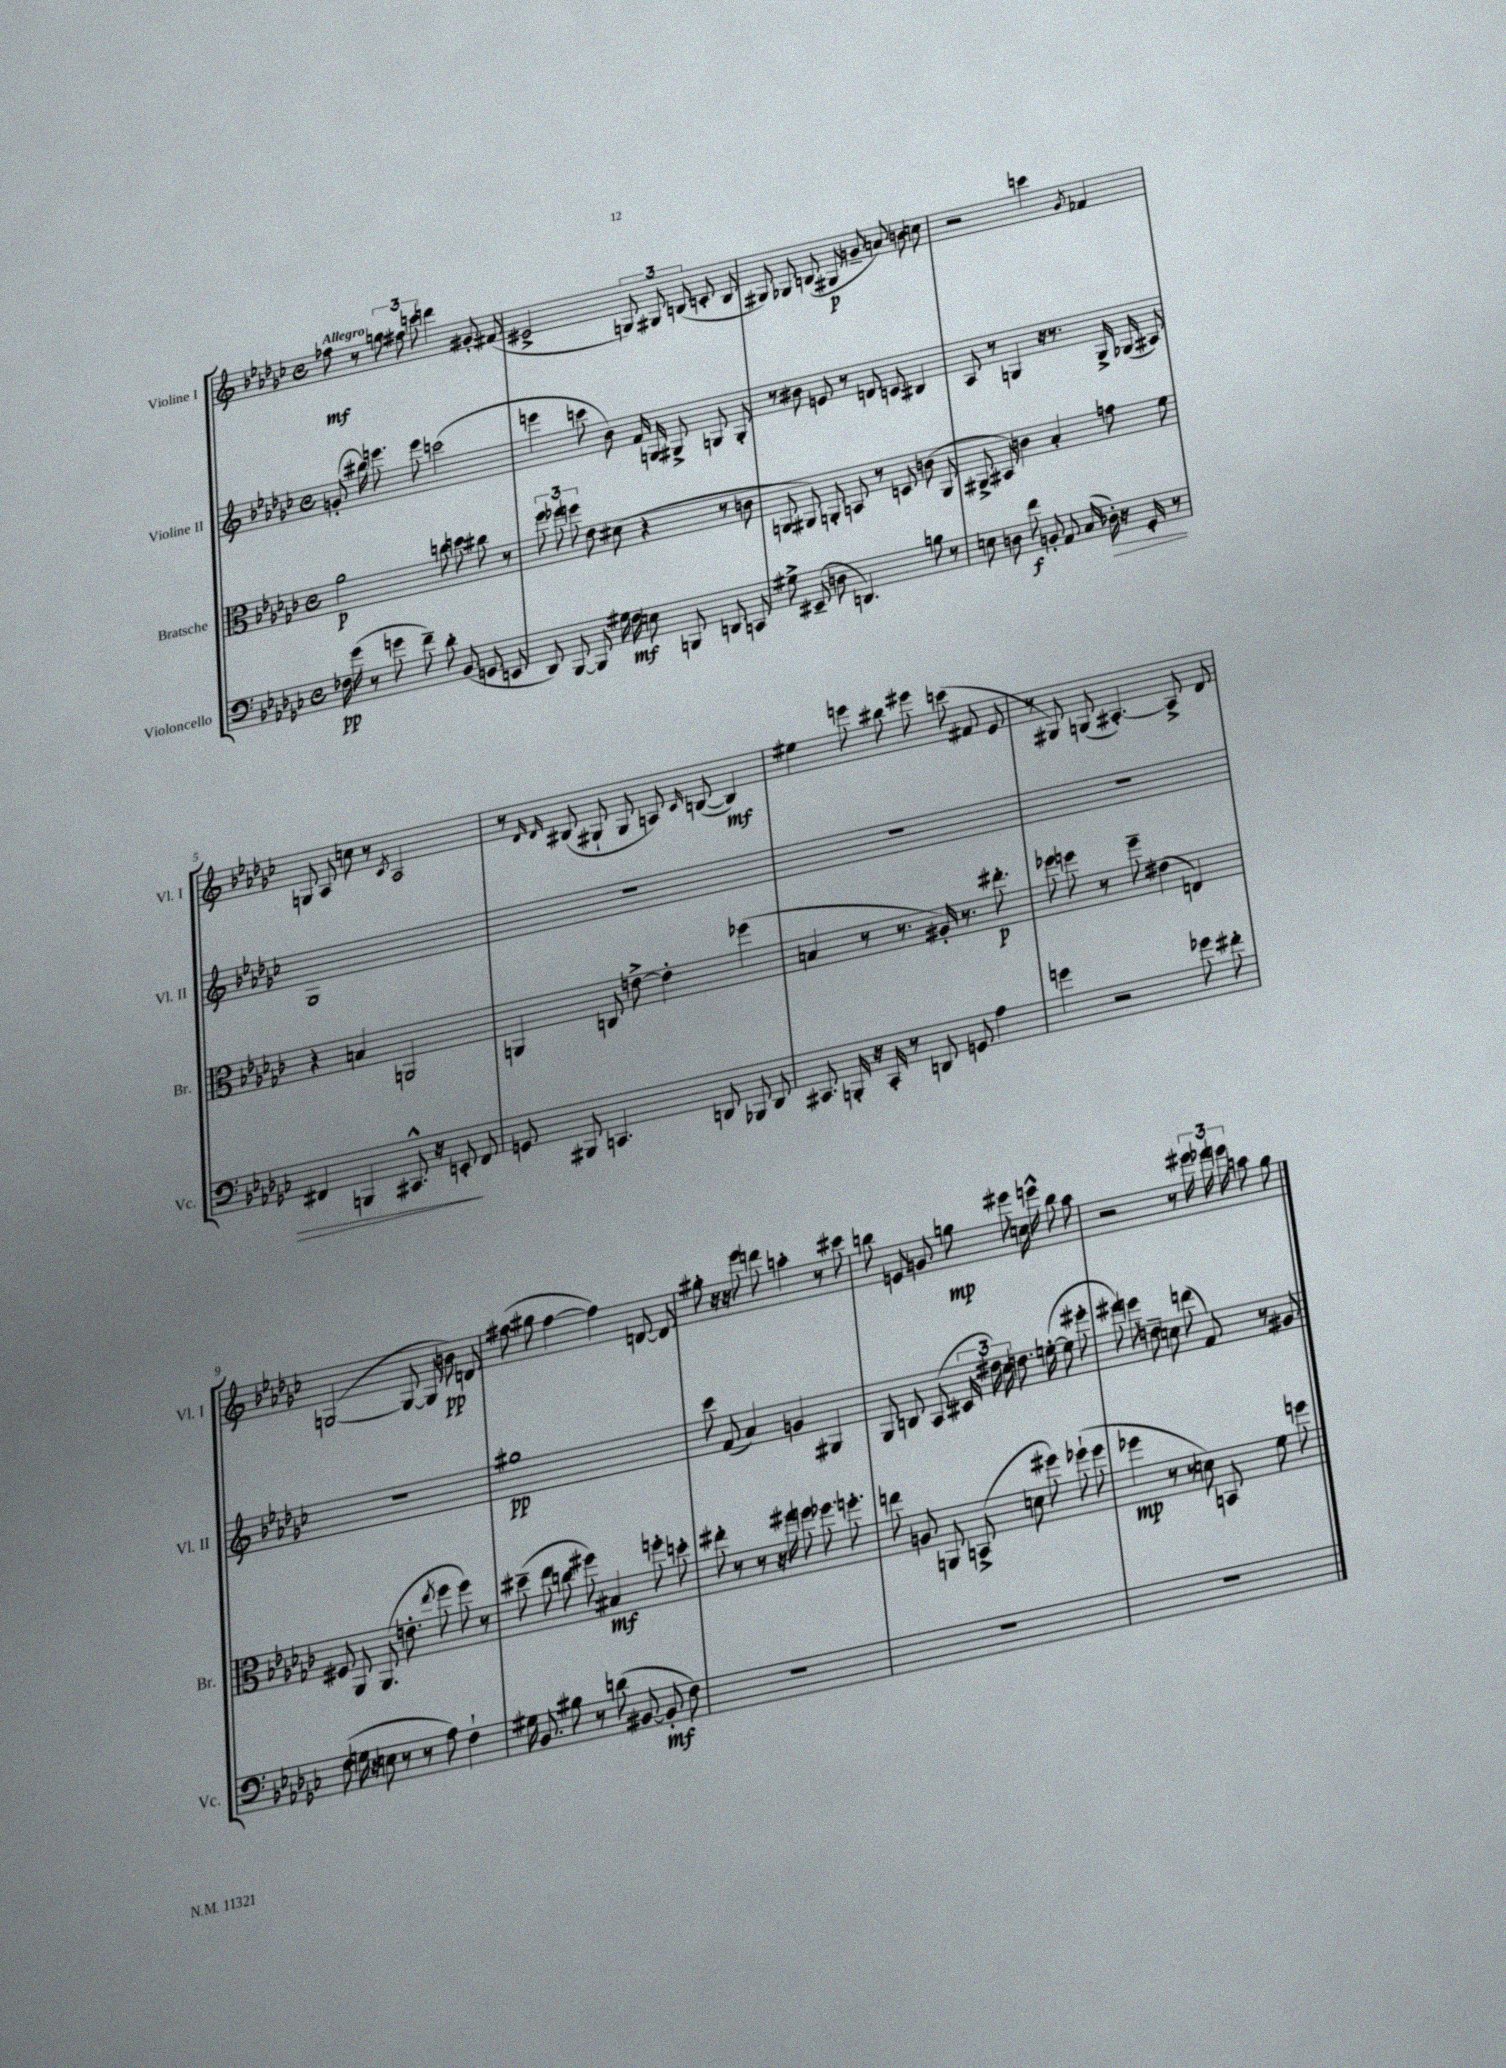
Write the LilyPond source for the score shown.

<<
\new StaffGroup <<
\new Staff = "s0" \with { instrumentName = "Violine I" shortInstrumentName = "Vl. I" } {
    \clef treble \key ges \major \defaultTimeSignature \time 4/4 \tempo "Allegro"
    \autoBeamOff fes''8\mf r8 \tuplet 3/2 { g''8 fis''8 c'''8 } d'''4 gis'8-. fis'8( |
    eis'2-> \tuplet 3/2 { g8) gis8 b8( } c'8-. b8 |
    gis8) ges8 b8( gis8\p g'8-- a'8) b'8 c''8 |
    r2 c'''4 \acciaccatura { ges'8 } fes'4 |
    g8 aes8 c''8 r8 \acciaccatura { ces'8 } aes2 |
    r8 \grace { des'16 des'16 } bis8( gis8-! gis8 a8) \grace { ces'16 } b8~( b4\mf) |
    eis''4 e'''8 bis''8 eis'''8 c'''8( fis'8 ees'8 |
    r8 gis8) g8( ais4.~-.) ais8-> des'8 |
    g2~( g8~ g8 b'8\pp) d'8 |
    fis''8( gis''8 fis''4~ fis''4) d'8~ d'8 |
    gis''8-. r16 r16 ees'''8 d'''8 a''4-. r8 cis'''8 |
    b''8 e'8 g'8 g''8\mp eis'''8 c''16 e'''16-^ b''8 aes''8 |
    r2 r8 \tuplet 3/2 { eis'''16 ees'''16 e'''16 } a''8 ges''8 \bar "|." |
}
\new Staff = "s1" \with { instrumentName = "Violine II" shortInstrumentName = "Vl. II" } {
    \clef treble \key ges \major \defaultTimeSignature \time 4/4
    \autoBeamOff g'8-.( bis''16) e'''8. e'''8 c'''2( |
    e'''4 c'''8 bes'8) f'16 g16 gis8-> g8 g8-. |
    r8 bis'8 e'8 r8 d'8 c'8 bis4 |
    aes8 r8 g4 r16 r8. g16-> ges16( ais8) |
    ges1 |
    R1 |
    R1 |
    R1 |
    R1 |
    gis''1\pp |
    ces'''8 f'8( aes'4) g'4 gis4 |
    ges8 b8 aes8( \tuplet 3/2 { cis'16 dis''16) ces''16 } d''8. e''16~-.( e''8 eis'''8-. |
    eis'''8) e'''8 d''8-- c''8 d'''8( f'8) r8 gis'8 \bar "|." |
}
\new Staff = "s2" \with { instrumentName = "Bratsche" shortInstrumentName = "Br." } {
    \clef alto \key ges \major \defaultTimeSignature \time 4/4
    \autoBeamOff aes'2\p c''8 d''8 cis''8 r8 |
    \tuplet 3/2 { f''8 fes''8 f''8 } ees'8 dis'8( r4 r8 c'8 |
    a,8 ais,8) a,8-. b,8 r8 d8 c'8( a,8 |
    ais,8-> bis,8) c'4 bes4-. g'8 f'8 |
    r4 b4 a,2 |
    a,4 c8 e'8~-> e'4-. fes''4( |
    b4 r8 r8. ais16-.) r8. eis''8.-.\p |
    fes''8 f''8 r8 f''8-- eis'4( e4) |
    fis8 aes,8 aes,8.( e'8.-. \acciaccatura { ees''8 } f''8 f''8) r8 |
    dis''8--( ees''8 c''8 fis''8) bis4\mf f''8-. d''8-. |
    eis''8-. r8 r8 r16 fis''16 f''8 fes''8. f''8.-. |
    e''8 a8 a,8 b,8->( d'8 fis''8) fes''8-!( fes''8 |
    fes''4\mp r8 r8 d'8) b,8 f'8 f''8 \bar "|." |
}
\new Staff = "s3" \with { instrumentName = "Violoncello" shortInstrumentName = "Vc." } {
    \clef bass \key ges \major \defaultTimeSignature \time 4/4
    \autoBeamOff fes16\pp ges'16( r8 g'8 f'8--) des'8-. bes,8( g,8 e,8 |
    des,8) bes,,8~ bes,,8 gis16 f16\mf e8 b,,8 d,8 c,8 |
    gis8-> eis,8--( d8 d,4.) b8 r8 |
    e8 d8 f'8\f b,8-. aes,8 ces16( des16-.\>) r16 ges,16-. r8 |
    fis,4 b,,4 cis,8.-^ r16 e,8-.\! fis,8 |
    g,8 bis,,8 c,4. d,8 bes,,8 d,8 |
    cis,8. b,,16-. r16 cis,16-. r8 d,8 g,8 aes4 |
    g'4 r2 ges'8 fis'8-. |
    f8( g16 r16 e8 r8 r8 aes8) f4-! |
    gis16 bes,8. bis8 r8 d'8( bis,8~ bis,8-.\mf f8) |
    R1 |
    R1 |
    R1 \bar "|." |
}
>>
>>
